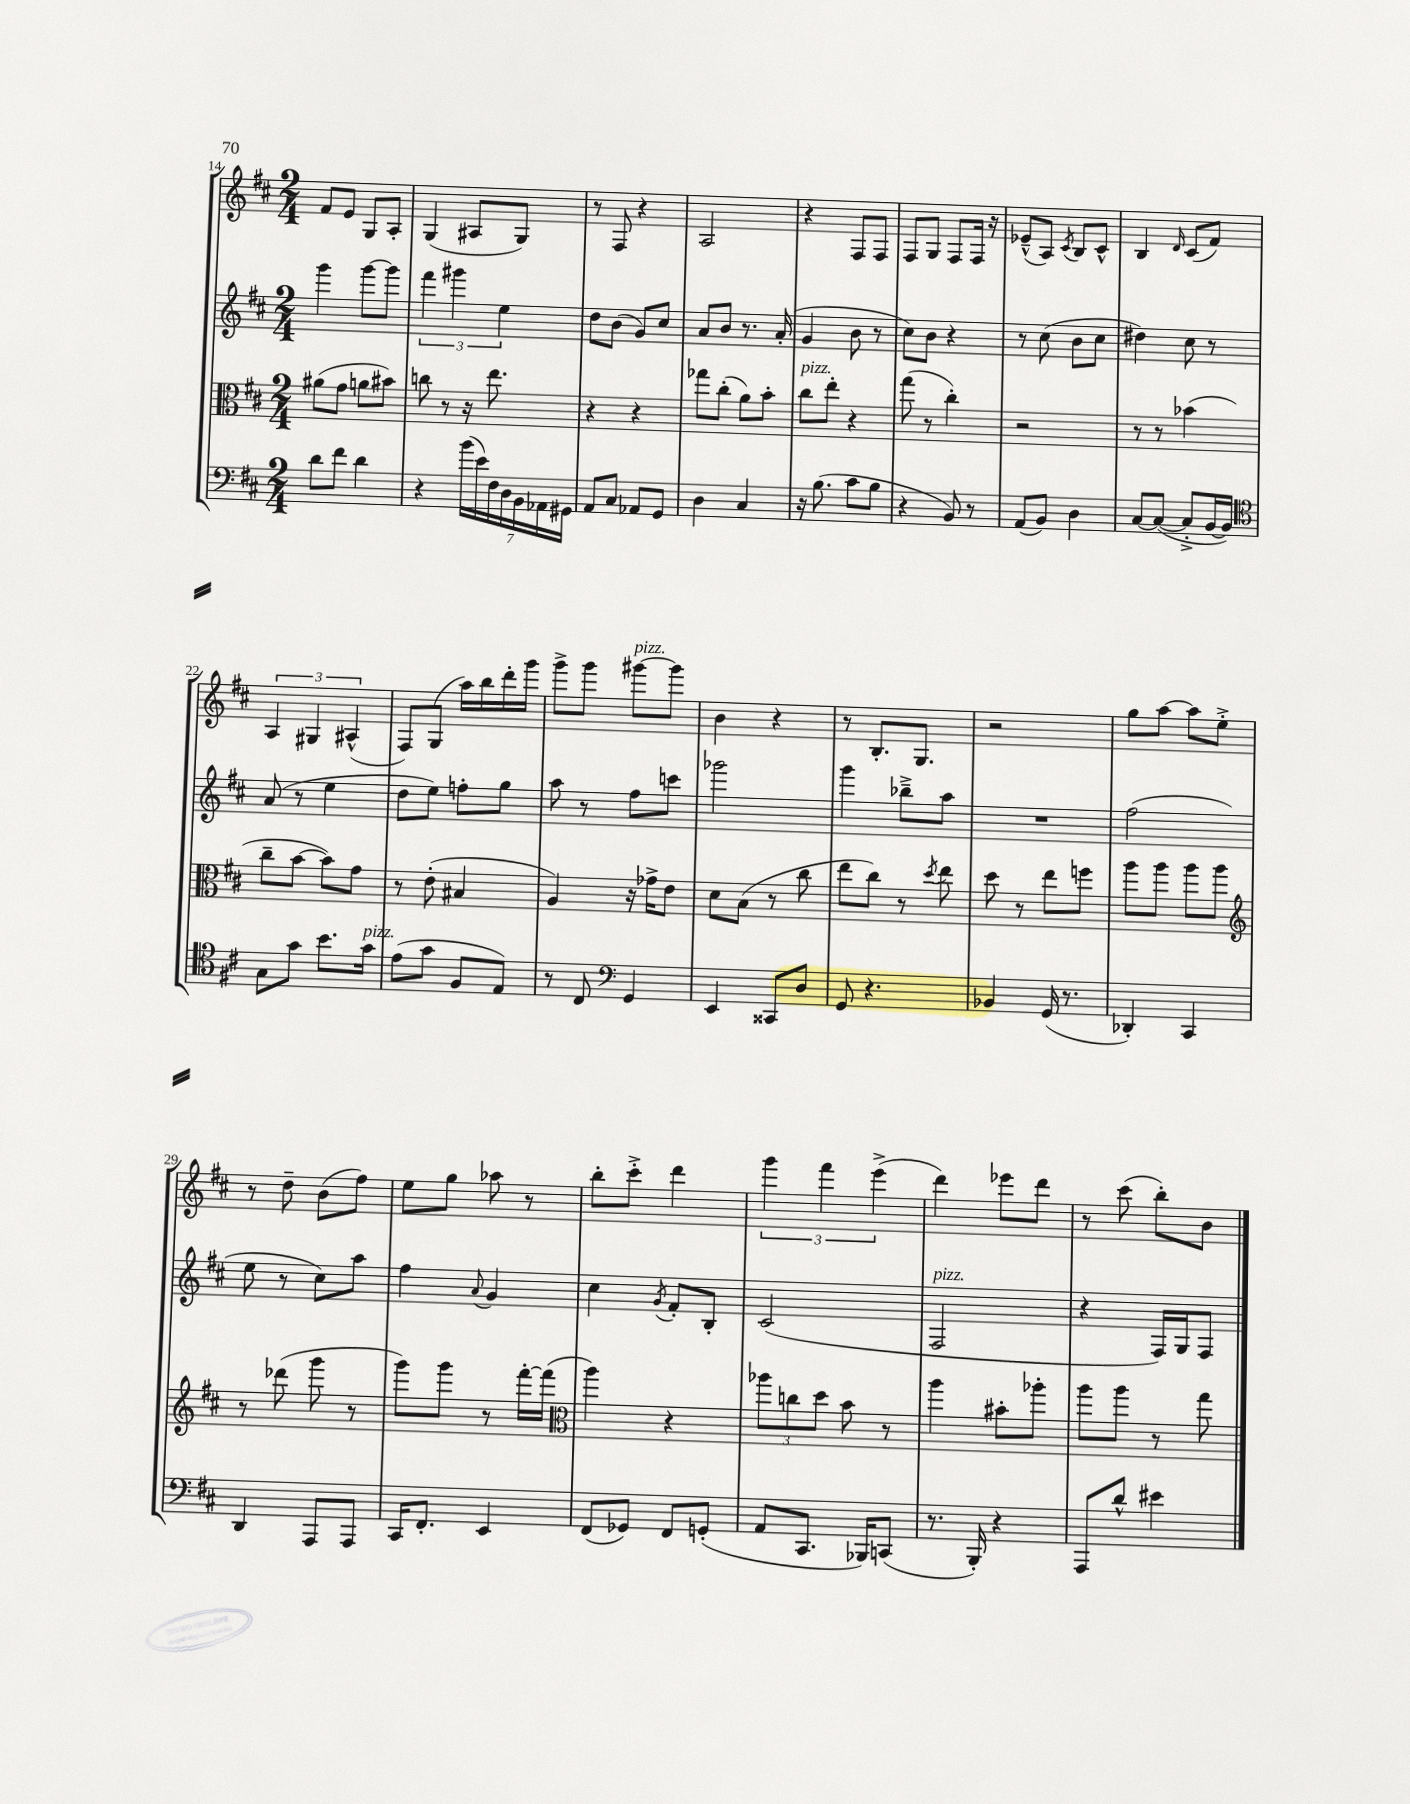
<<
\new StaffGroup <<
\new Staff = "s0" {
    \clef treble \key d \major \numericTimeSignature \time 2/4
    fis'8 e'8 g8 a8-. |
    g4( ais8 g8) |
    r8 fis8 r4 |
    a2 |
    r4 fis8 fis8 |
    fis8 g8 fis8 fis16 r16 |
    ees'8---^( a8) \acciaccatura { cis'8 } b8 cis'8-^ |
    b4 \grace { d'16 } cis'8( fis'8) |
    \tuplet 3/2 { a4 gis4 ais4-^( } |
    fis8) g8( a''16) b''16 d'''16-. g'''16 |
    g'''8-> g'''8 gis'''8~^\markup { \italic "pizz." } gis'''8 |
    b'4 r4 |
    r8 b8.-. g8. |
    r2 |
    g''8 a''8~ a''8 e''8-.-> |
    r8 d''8-- b'8( fis''8) |
    e''8 g''8 aes''8 r8 |
    b''8-. cis'''8-.-> d'''4 |
    \tuplet 3/2 { g'''4 fis'''4 e'''4->( } |
    d'''4) ees'''8 d'''8 |
    r8 cis'''8( b''8-.) b'8 \bar "|." |
}
\new Staff = "s1" {
    \clef treble \key d \major \numericTimeSignature \time 2/4
    g'''4 g'''8~ g'''8 |
    \tuplet 3/2 { fis'''4 gis'''4 e''4 } |
    d''8 b'8( g'8) cis''8 |
    a'8 b'8 r8. a'16-.( |
    g'4 b'8 r8 |
    cis''8) b'8 r4 |
    r8 cis''8( b'8 cis''8 |
    dis''4) cis''8 r8 |
    a'8( r8 e''4 |
    d''8 e''8) f''8-. g''8 |
    a''8 r8 fis''8 c'''8 |
    ges'''2 |
    g'''4 bes''8---> a''8 |
    R2 |
    fis''2( |
    e''8 r8 cis''8) a''8 |
    fis''4 \appoggiatura { a'8 } g'4 |
    cis''4 \acciaccatura { g'8 } fis'8-. b8-. |
    cis'2( |
    fis2^\markup { \italic "pizz." } |
    r4 fis16) g16 fis8 \bar "|." |
}
\new Staff = "s2" {
    \clef alto \key d \major \numericTimeSignature \time 2/4
    ais'8( g'8 a'8 bis'8) |
    c''8 r8 r16 e''8. |
    r4 r4 |
    ges''8 cis''8-.( a'8) b'8-. |
    cis''8^\markup { \italic "pizz." } e''8-. r4 |
    g''8( r8 cis''4-.) |
    r2 |
    r8 r8 bes'4( |
    cis''8-- b'8~ b'8) g'8 |
    r8 e'8-.( bis4 |
    a4) r16 ges'16-> e'8 |
    d'8 b8( r8 cis''8 |
    e''8 cis''8) r8 \acciaccatura { d''8 } e''8 |
    d''8 r8 e''8 f''8 |
    a''8 a''8 a''8 a''8 |
    \clef treble r8 des'''8( g'''8 r8 |
    g'''8) g'''8 r8 fis'''16~-. fis'''16( |
    \clef alto a''4) r4 |
    \tuplet 3/2 { aes''8 c''8 d''8 } b'8 r8 |
    a''4 bis'8-. aes''8-. |
    a''8 a''8 r8 g''8 \bar "|." |
}
\new Staff = "s3" {
    \clef bass \key d \major \numericTimeSignature \time 2/4
    d'8 fis'8 d'4 |
    r4 \tuplet 7/4 { b'16( e'16) fis16 d16 b,16 aes,16 gis,16 } |
    a,8 cis8 aes,8 g,8 |
    d4 cis4 |
    r16 b8.( cis'8 b8 |
    r4 b,8) r8 |
    a,8( b,8) d4 |
    cis8~ cis8~( cis8-.-> b,16~ b,16) |
    \clef tenor g8 g'8 b'8. g'16^\markup { \italic "pizz." } |
    e'8( g'8 fis8 e8) |
    r8 cis8 \clef bass g,4 |
    e,4 cisis,8 d8 |
    g,8 r4. |
    bes,4 g,16( r8. |
    des,4-.) cis,4 |
    d,4 a,,8 a,,8 |
    cis,16 fis,8.-. e,4 |
    fis,8( ges,8) fis,8 g,8-.( |
    a,8 cis,8. bes,,16) c,8( |
    r8. b,,16-.) r4 |
    a,,8 d'8-^ eis'4 \bar "|." |
}
>>
>>
\layout { \context { \Score currentBarNumber = #14 } }
